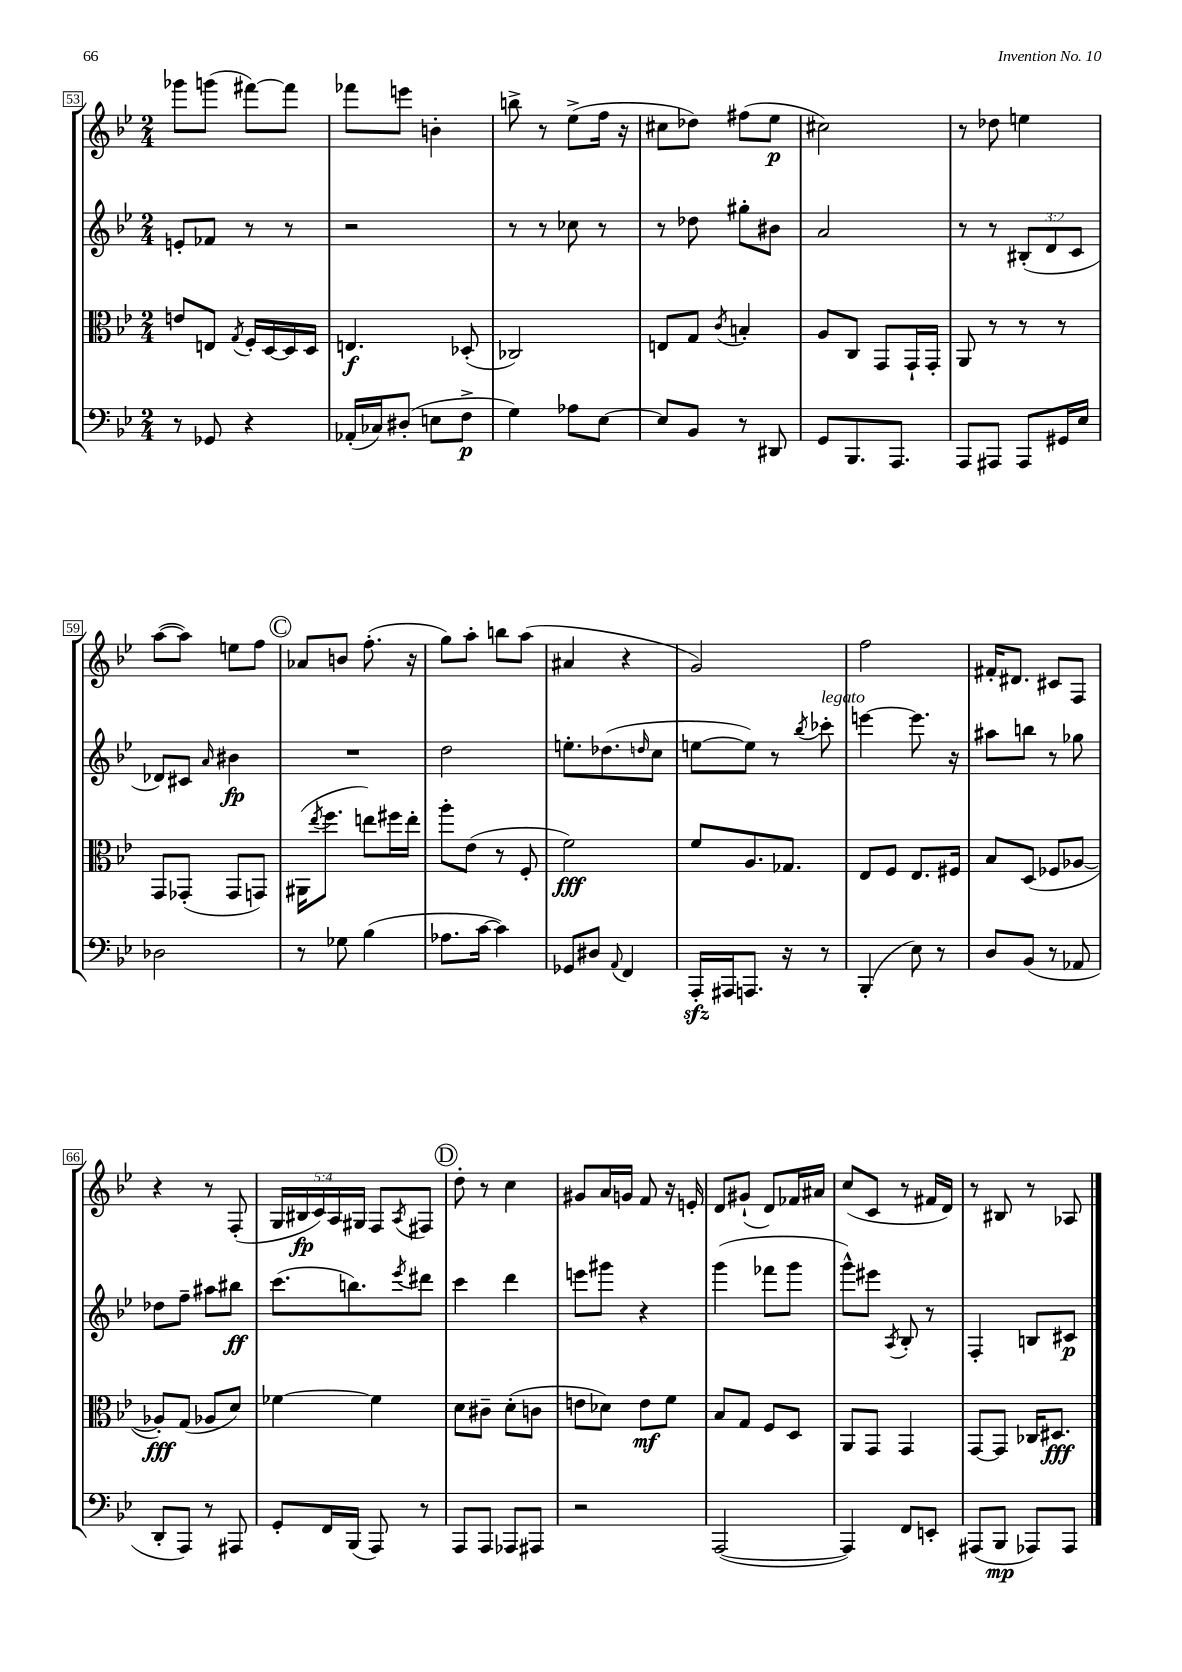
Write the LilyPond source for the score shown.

<<
\new StaffGroup <<
\new Staff = "s0" {
    \clef treble \key bes \major \numericTimeSignature \time 2/4 \override Staff.TupletNumber.text = #tuplet-number::calc-fraction-text
    ges'''8 g'''8( fis'''8~) fis'''8 |
    fes'''8 e'''8 b'4-. |
    b''8-> r8 ees''8->( f''16 r16 |
    cis''8 des''8) fis''8( ees''8\p |
    cis''2) |
    r8 des''8 e''4 |
    a''8~( a''8) e''8 f''8 |
    \mark \markup { \circle "C" } aes'8 b'8 f''8.-.( r16 |
    g''8) a''8-. b''8 a''8( |
    ais'4 r4 |
    g'2) |
    f''2 |
    fis'16-. dis'8. cis'8 f8 |
    r4 r8 f8-.( |
    \tuplet 5/4 { g16 bis16\fp c'16) a16 gis16 } f8 \acciaccatura { a8 } fis8 |
    \mark \markup { \circle "D" } d''8-. r8 c''4 |
    gis'8 a'16 g'16 f'8 r16 e'16-. |
    d'8 gis'8-!( d'8) fes'16 ais'16 |
    c''8( c'8 r8 fis'16 d'16) |
    r8 bis8 r8 aes8 \bar "|." |
}
\new Staff = "s1" {
    \clef treble \key bes \major \numericTimeSignature \time 2/4 \override Staff.TupletNumber.text = #tuplet-number::calc-fraction-text
    e'8-. fes'8 r8 r8 |
    r2 |
    r8 r8 ces''8 r8 |
    r8 des''8 gis''8-. bis'8 |
    a'2 |
    r8 r8 \tuplet 3/2 { bis8-.( d'8 c'8 } |
    des'8) cis'8 \grace { a'16 } bis'4\fp |
    \mark \markup { \circle "C" } R2 |
    d''2 |
    e''8.-. des''8.( \grace { d''16 } c''8 |
    e''8~ e''8) r8 \acciaccatura { bes''8 } ces'''8-.^\markup { \italic "legato" } |
    e'''4~ e'''8. r16 |
    ais''8 b''8 r8 ges''8 |
    des''8 f''8-- ais''8 bis''8\ff |
    c'''8.( b''8.) \acciaccatura { ees'''8 } dis'''8 |
    \mark \markup { \circle "D" } c'''4 d'''4 |
    e'''8 gis'''8 r4 |
    g'''4( fes'''8 g'''8 |
    g'''8-^) eis'''8 \acciaccatura { a8 } bes8-. r8 |
    f4-. b8 cis'8\p \bar "|." |
}
\new Staff = "s2" {
    \clef alto \key bes \major \numericTimeSignature \time 2/4
    e'8 e8 \acciaccatura { g8 } f16-. d16~ d16 d16 |
    e4.\f des8-.( |
    ces2) |
    e8 g8 \acciaccatura { c'8 } b4-. |
    a8 c8 g,8 g,16-! g,16-. |
    a,8 r8 r8 r8 |
    g,8 ges,8-.( ges,8 g,8) |
    \mark \markup { \circle "C" } ais,16( \acciaccatura { ees''8 } f''8. e''8) fis''16 e''16-. |
    a''8-. ees'8( r8 f8-. |
    f'2\fff) |
    f'8 a8. ges8. |
    ees8 f8 ees8. fis16 |
    bes8 d8( fes8 aes8~ |
    aes8-.\fff) g8( aes8 d'8) |
    fes'4~ fes'4 |
    \mark \markup { \circle "D" } d'8 cis'8-- d'8-.( c'8 |
    e'8 des'8) e'8\mf f'8 |
    bes8 g8 f8 d8 |
    a,8 g,8 g,4 |
    g,8~ g,8 ces16 dis8.\fff \bar "|." |
}
\new Staff = "s3" {
    \clef bass \key bes \major \numericTimeSignature \time 2/4
    r8 ges,8 r4 |
    aes,16-.( ces16) dis8-.( e8 f8->\p |
    g4) aes8 ees8~ |
    ees8 bes,8 r8 dis,8 |
    g,8 bes,,8. a,,8. |
    a,,8 ais,,8 ais,,8 gis,16 ees16 |
    des2 |
    \mark \markup { \circle "C" } r8 ges8 bes4( |
    aes8. c'16~ c'4) |
    ges,8 dis8 \appoggiatura { a,8 } f,4 |
    a,,16-.\sfz ais,,16 a,,8. r16 r8 |
    bes,,4-.( ees8) r8 |
    d8 bes,8( r8 aes,8 |
    d,8-. a,,8) r8 ais,,8 |
    g,8-. f,16 bes,,16( a,,8) r8 |
    \mark \markup { \circle "D" } a,,8 a,,8 aes,,8 ais,,8 |
    r2 |
    a,,2~( |
    a,,4) f,8 e,8-. |
    ais,,8( bes,,8\mp aes,,8) aes,,8 \bar "|." |
}
>>
>>
\layout { \context { \Score currentBarNumber = #53 \override BarNumber.stencil = #(make-stencil-boxer 0.1 0.3 ly:text-interface::print) } }
